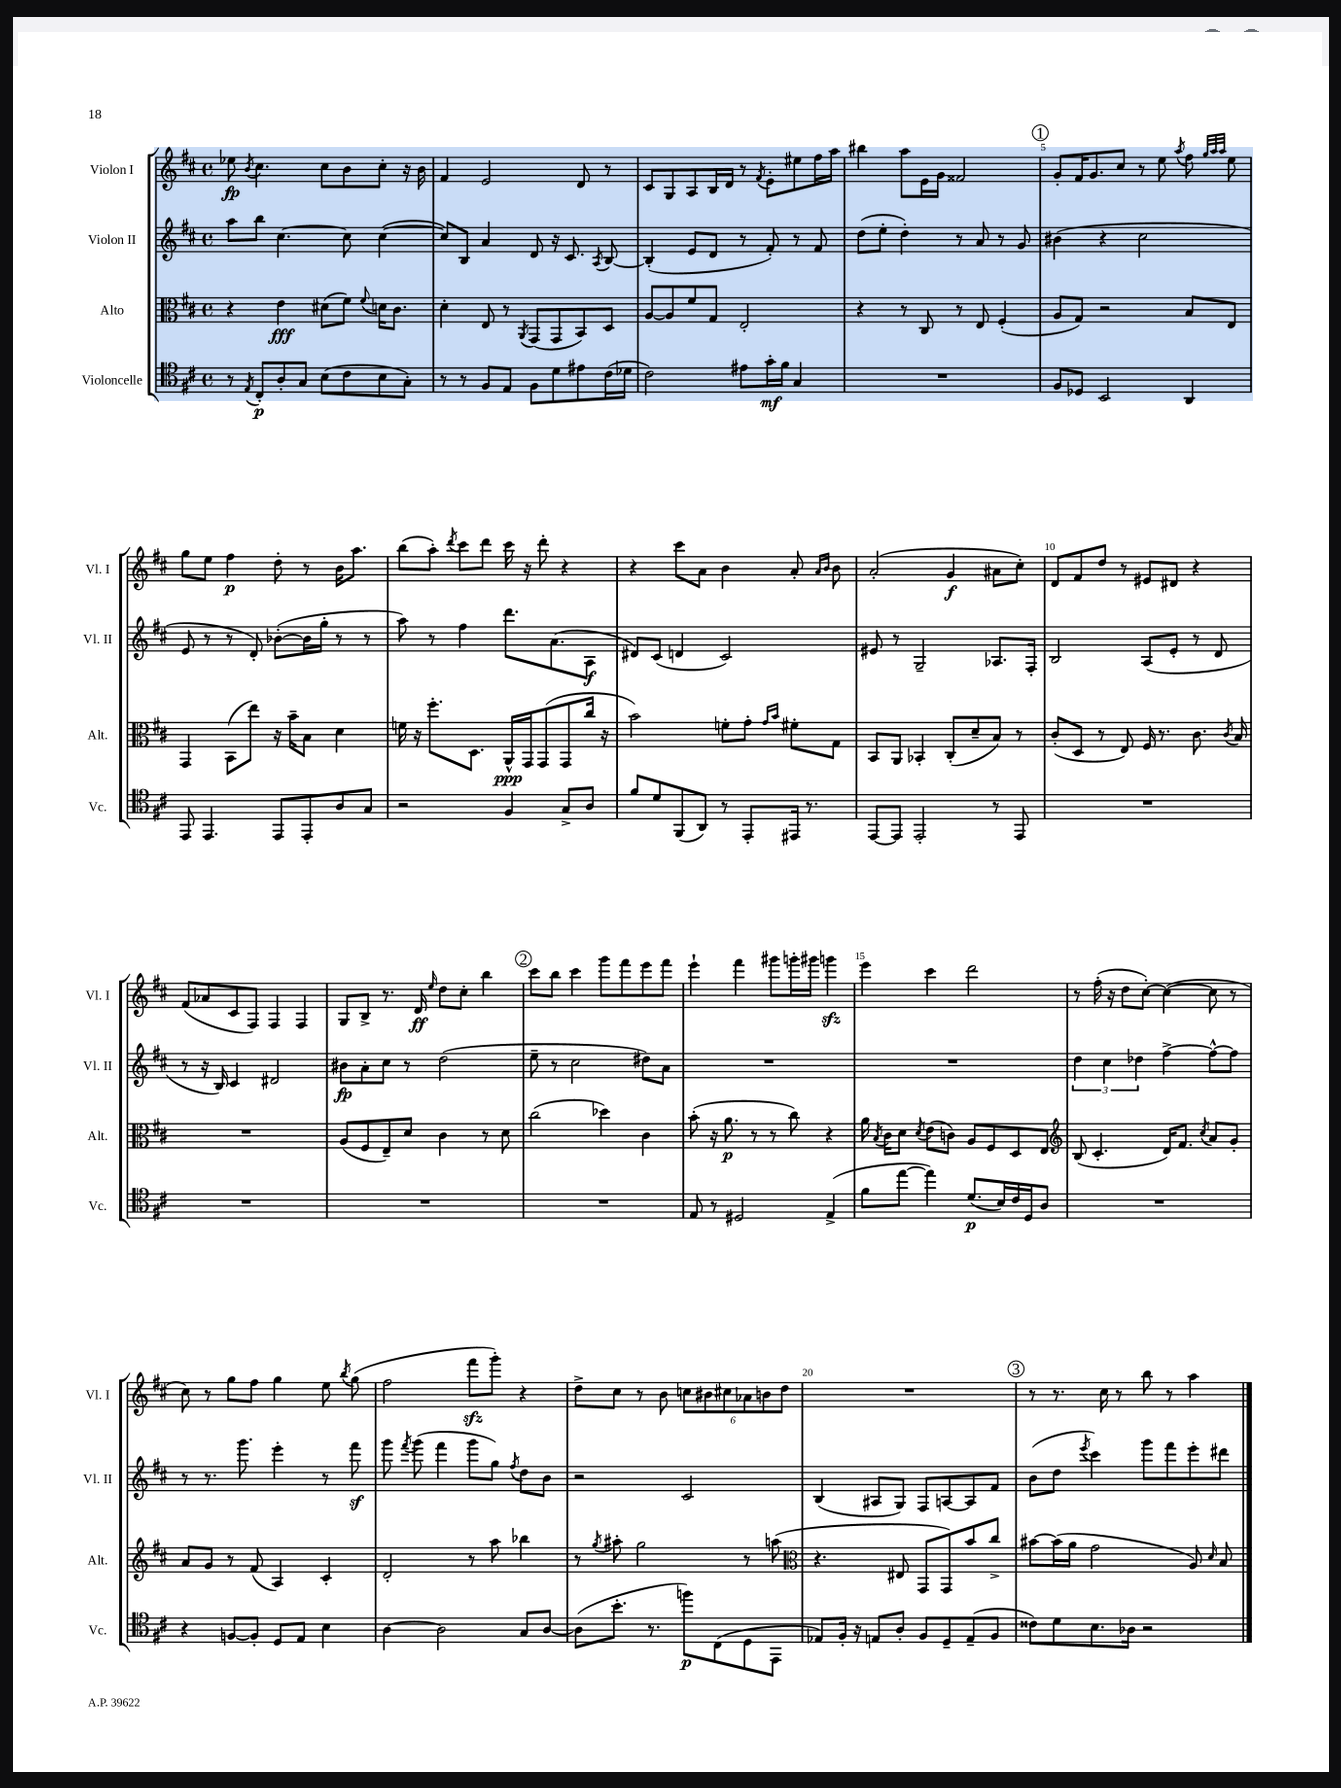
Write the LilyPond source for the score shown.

<<
\new StaffGroup <<
\new Staff = "s0" \with { instrumentName = "Violon I" shortInstrumentName = "Vl. I" } {
    \clef treble \key d \major \defaultTimeSignature \time 4/4
    \autoBeamOff ees''8\fp \acciaccatura { b'8 } cis''4. cis''8[ b'8 cis''8]-. r16 b'16 |
    fis'4 e'2 d'8 r8 |
    cis'8[ g8 a8 b16 d'16] r8 \acciaccatura { fis'8 } e'8[-. eis''8 fis''16 a''16] |
    bis''4 a''8[ e'16 g'16] fisis'2 |
    \mark \markup { \circle "1" } g'8[-. fis'16 g'8. cis''8] r8 e''8 \acciaccatura { a''8 } fis''8 \grace { g''32[ a''32 a''32] } e''8 |
    g''8[ e''8] fis''4\p d''8-. r8 b'16[ a''8.] |
    b''8[( a''8]-.) \acciaccatura { d'''8 } cis'''8[ d'''8] cis'''16 r16 d'''8-. r4 |
    r4 cis'''8[ a'8] b'4 a'8-. \grace { a'16[ b'16] } b'8 |
    a'2-.( g'4\f ais'8[ cis''8]-.) |
    d'8[ fis'8 d''8] r8 eis'8[ dis'8] r4 |
    fis'8[( aes'8 cis'8 fis8]) fis4 fis4 |
    g8[ b8]-> r8. d'16\ff \grace { e''16 } d''8[ cis''8]-. b''4 |
    \mark \markup { \circle "2" } cis'''8[ b''8] cis'''4 g'''8[ fis'''8 e'''8 fis'''8] |
    e'''4-! fis'''4 gis'''8[ g'''16-. gis'''16] g'''4\sfz |
    e'''4 cis'''4 d'''2 |
    r8 fis''16-.( r16 d''8[ cis''8]~-.) cis''4~( cis''8 r8 |
    cis''8) r8 g''8[ fis''8] g''4 e''8 \acciaccatura { b''8 } g''8( |
    fis''2 fis'''8[\sfz g'''8]-.) r4 |
    d''8[-> cis''8] r8 b'8 \tuplet 6/4 { c''8[ bis'8 cis''8 aes'8 b'8 d''8] } |
    R1 |
    \mark \markup { \circle "3" } r8 r8. cis''16 r8 b''8 r8 a''4 \bar "|." |
}
\new Staff = "s1" \with { instrumentName = "Violon II" shortInstrumentName = "Vl. II" } {
    \clef treble \key d \major \defaultTimeSignature \time 4/4
    \autoBeamOff a''8[ b''8] cis''4.~ cis''8 cis''4~( |
    cis''8[) b8] a'4 d'8 r16 cis'8. \acciaccatura { a8 } b8~ |
    b4-.( e'8[ d'8] r8 fis'8-.) r8 fis'8 |
    d''8[( e''8]-. d''4-.) r8 a'8 r8 g'8 |
    \mark \markup { \circle "1" } bis'4( r4 cis''2 |
    e'8 r8 r8 d'8-.) bes'8[~-.( bes'16 g''16]-. r8 r8 |
    a''8) r8 fis''4 d'''8.[ a'8.( a8]\f |
    dis'8[) cis'8]( d'4 cis'2) |
    eis'8 r8 g2-- aes8.[ fis16]-. |
    b2 a8[( e'8]-. r8 d'8 |
    r8 r16 b16) cis'4 dis'2 |
    bis'8[\fp a'8-. cis''8] r8 d''2( |
    \mark \markup { \circle "2" } e''8-- r8 cis''2 dis''8[) a'8] |
    R1 |
    R1 |
    \tuplet 3/2 { d''4 cis''4 des''4 } fis''4~-> fis''8[~-^ fis''8] |
    r8 r8. g'''8. e'''4-. r8 fis'''8\sf |
    g'''8 \acciaccatura { fis'''8 } g'''8( fis'''4 g'''8[ g''8]) \acciaccatura { fis''8 } d''8[ b'8] |
    r2 cis'2 |
    b4( ais8[ g8]) fis8[ a8~ a8 fis'8] |
    \mark \markup { \circle "3" } b'8[( d''8] \acciaccatura { e'''8 } cis'''4) g'''8[ fis'''8 e'''8-. dis'''8] \bar "|." |
}
\new Staff = "s2" \with { instrumentName = "Alto" shortInstrumentName = "Alt." } {
    \clef alto \key d \major \defaultTimeSignature \time 4/4
    \autoBeamOff r4 e'4\fff dis'8[( fis'8]) \appoggiatura { fis'8 } d'16[ cis'8.] |
    d'4-. e8 r8 \acciaccatura { a,8 } g,8[( g,8 b,8) d8] |
    a8[~ a8 fis'8 g8] e2-. |
    r4 r8 cis8 r8 e8 fis4-.( |
    \mark \markup { \circle "1" } a8[ g8]) r2 b8[ e8] |
    g,4 b,8[( e''8]) r16 b'16[-- b8] d'4 |
    f'16 r16 fis''8.[-. d8.] a,16[-^\ppp g,16 g,8( g,8 cis''16] r16 |
    b'2) f'8[-. g'8]-. \grace { g'16[ b'16] } fis'8[-. g8] |
    b,8[ a,8] bes,4-. cis8[-.( d'8-- b8]) r8 |
    cis'8[-.( d8] r8 e8) fis16 r8. cis'8. \acciaccatura { cis'8 } b16 |
    R1 |
    a8[( fis8 e8--) d'8] cis'4 r8 d'8 |
    \mark \markup { \circle "2" } cis''2( des''4) cis'4 |
    b'8-.( r16 a'8.\p r8 r8 cis''8) r4 |
    a'16 \acciaccatura { b8 } cis'16[ d'8] \acciaccatura { d'8 } e'8[( c'8]) a8[ fis8 d8 e8] |
    \clef treble b8( cis'4.-. d'16[) fis'8.] \acciaccatura { cis''8 } a'8[ g'8]-. |
    a'8[ g'8] r8 fis'8( a4) cis'4-. |
    d'2-. r8 a''8 bes''4 |
    r8 \acciaccatura { g''8 } ais''8-. g''2 r8 a''8( |
    \clef alto r4. eis8 g,8[ g,8) b'8 cis''8]-> |
    \mark \markup { \circle "3" } bis'8[~ bis'16( a'16] g'2 a8) \grace { d'16 } b8 \bar "|." |
}
\new Staff = "s3" \with { instrumentName = "Violoncelle" shortInstrumentName = "Vc." } {
    \clef tenor \key d \major \defaultTimeSignature \time 4/4
    \autoBeamOff r8 \acciaccatura { e8 } cis8[-.\p a8-. g8] b8[( cis'8 b8 g8]-.) |
    r8 r8 fis8[ e8] fis8[ d'8 eis'8 cis'16( des'16] |
    cis'2) eis'8[ g'16-.\mf fis'16] g4 |
    R1 |
    \mark \markup { \circle "1" } fis8[ des8] b,2 a,4 |
    e,8 e,4. e,8[ e,8-. a8 g8] |
    r2 fis4 g8[-> a8] |
    fis'8[ d'8 fis,8( a,8]) r8 e,8[-. eis,16] r8. |
    e,8[~ e,8] e,2-. r8 e,8 |
    R1 |
    R1 |
    R1 |
    \mark \markup { \circle "2" } R1 |
    e8 r8 dis2 e4->( |
    fis'8[ e''8]~ e''4) d'8.[\p( b16) cis'16 d16 a8] |
    R1 |
    r4 f8[~ f8]-. d8[ e8] b4 |
    a4~ a2 g8[ a8]~ |
    a8[( b'8.]-. r8. f''8[\p) cis8( d8 e,8] |
    ees8[) fis16]-. r16 e8[ a8]-. fis8[ d8-- e8--( fis8] |
    \mark \markup { \circle "3" } cisis'8[) d'8 b8. aes16] r2 \bar "|." |
}
>>
>>
\layout { \context { \Score \override BarNumber.break-visibility = ##(#f #t #t) barNumberVisibility = #(every-nth-bar-number-visible 5) } }
